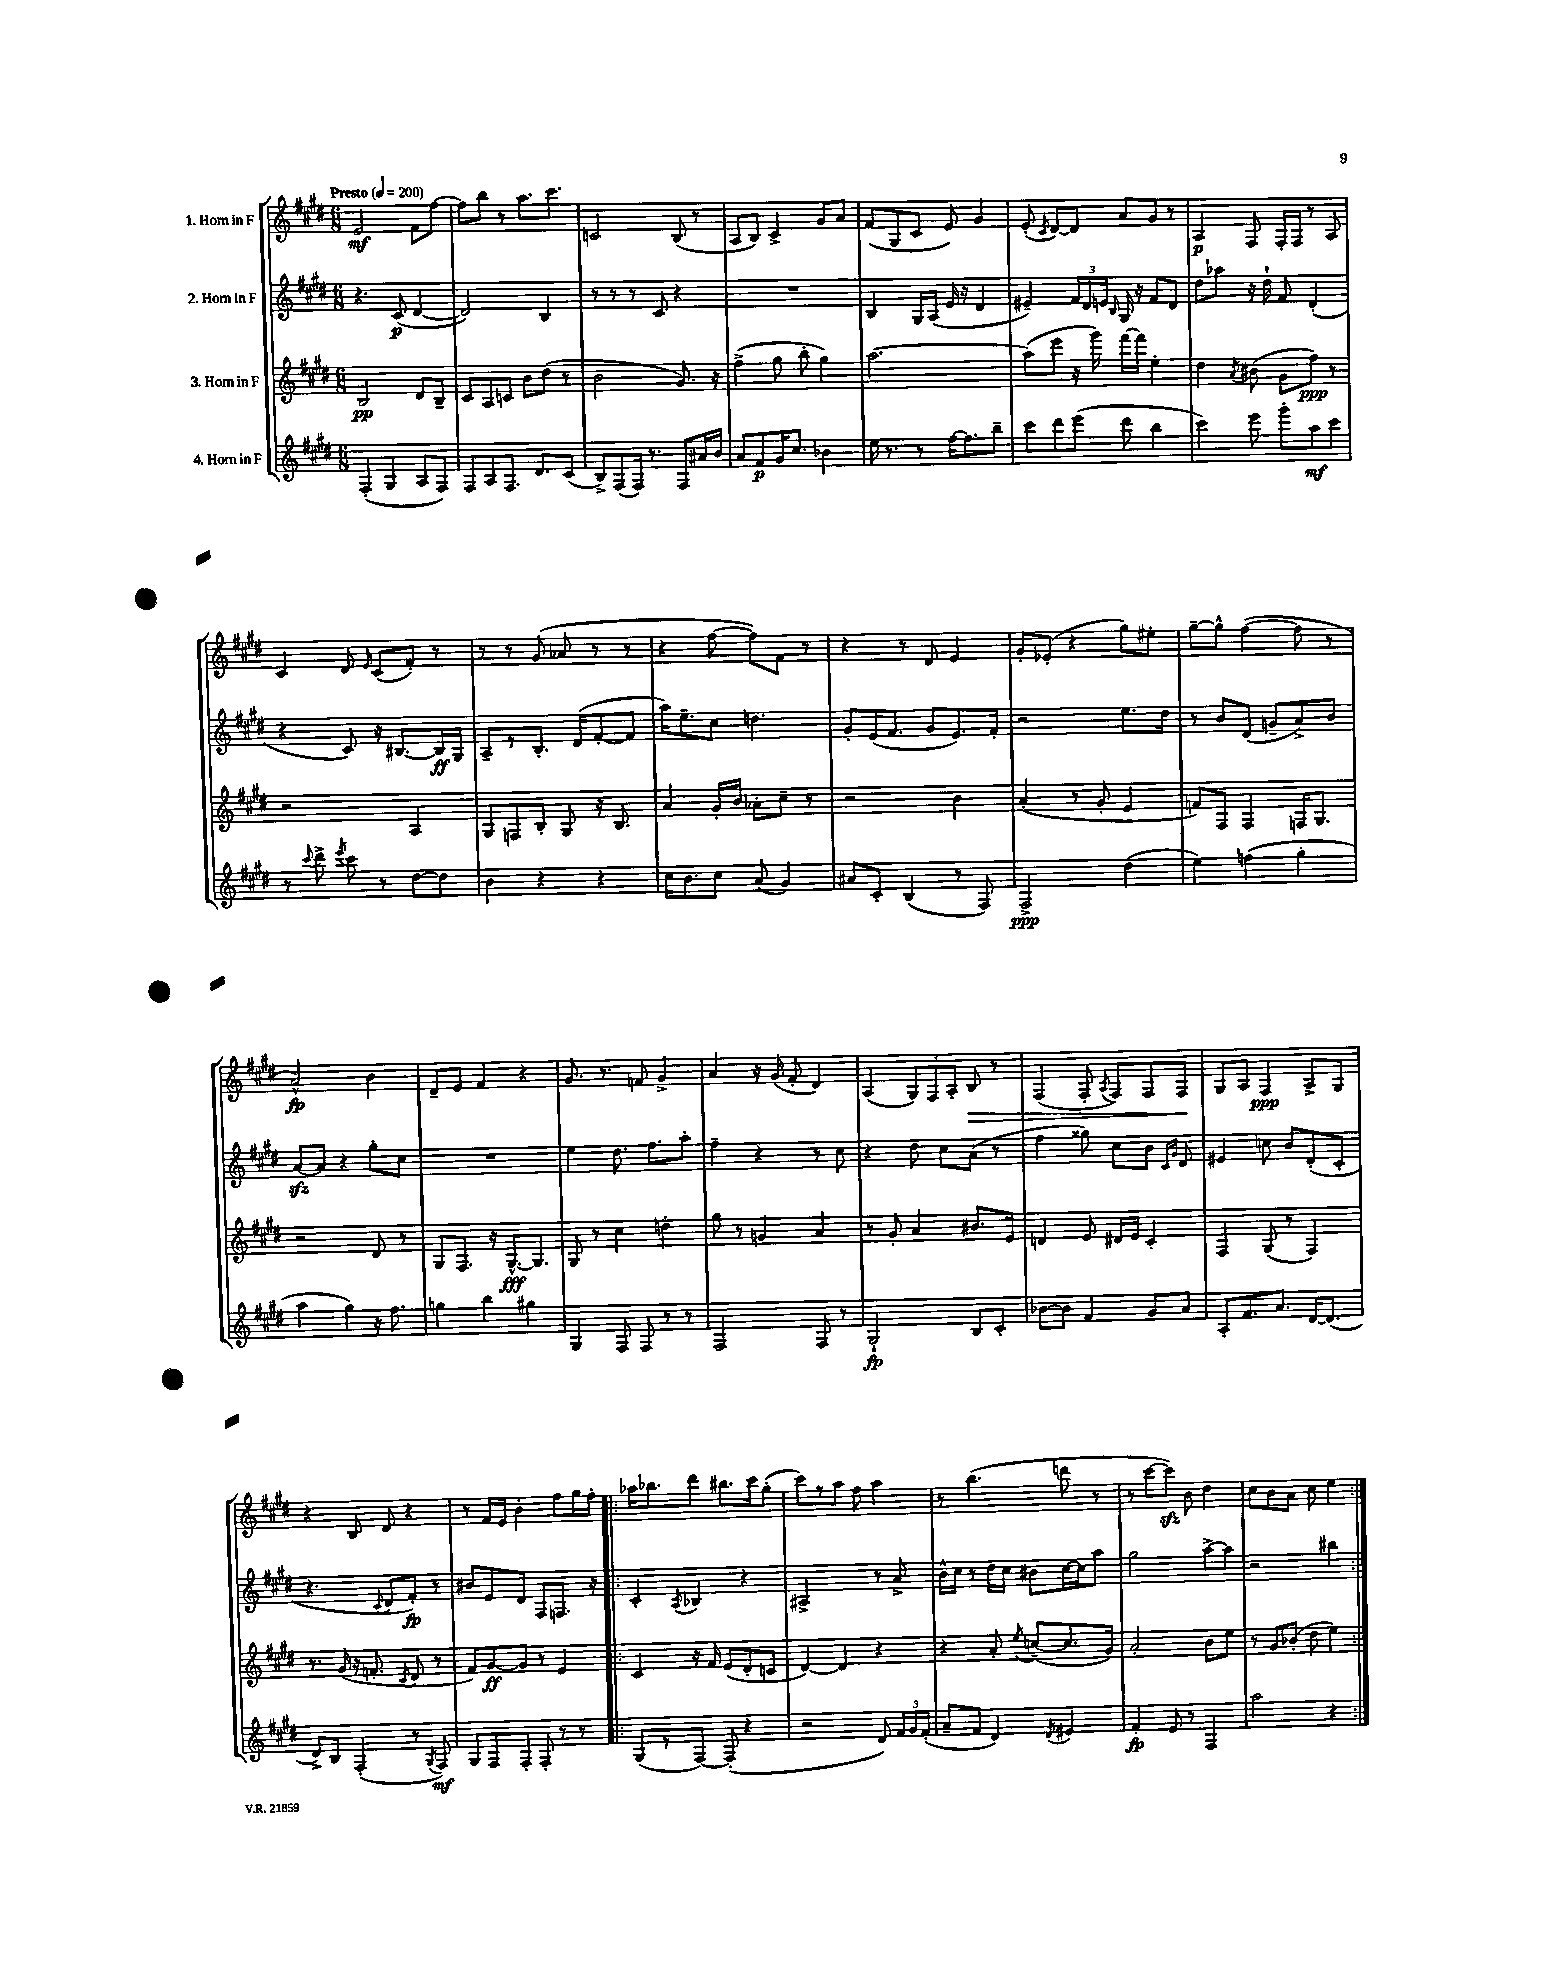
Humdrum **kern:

**kern	**kern	**kern	**kern
*staff4	*staff3	*staff2	*staff1
*clefG2	*clefG2	*clefG2	*clefG2
*k[f#c#g#d#]	*k[f#c#g#d#]	*k[f#c#g#d#]	*k[f#c#g#d#]
*M6/8	*M6/8	*M6/8	*M6/8
*MM200	*MM200	*MM200	*MM200
(4F#'	2B	4.r	2e
4G#	.	.	.
.	.	(8c#	.
8A	8d#	[4d#	8f#
8F#)	8B~	.	[8ff#
=	=	=	=
8F#	8c#	2d#])	8ff#]
8A	8A	.	8bb
8.F#	8c	.	8r
.	8b	.	8.aa
8.d#	.	.	.
.	(8dd#	4B	.
.	.	.	8.ccc#
(8c#	8r	.	.
=	=	=	=
8B^)	2b	8r	2c
(8F#	.	8r	.
16F#)	.	8r	.
8.r	.	.	.
.	.	8c#	.
8F#	8.g#)	4r	(8B
16a#	.	.	8r
16b	16r	.	.
=	=	=	=
8a	(4ff#^	2.r	8A
8f#	.	.	8B)
16g#	8gg#	.	4c#^
8.cc#	.	.	.
.	8bb'	.	.
4b-	4gg#)	.	8g#
.	.	.	8a
=	=	=	=
16ee	[2.aa	4B	(8f#
8.r	.	.	.
.	.	.	8G#
8r	.	16G#	8c#
.	.	(16A	.
[16ff#	.	16e	8e)
8.ff#]	.	16r	.
.	.	4d#	4g#
8bb~	.	.	.
=	=	=	=
8ccc#	(8aa]	4e#~)	(8e'
.	.	.	8qc#
8ddd#	8eee	.	[8d#)
(8eee	16r	24f#	8d#]
.	.	24d#	.
.	16ggg#)	.	.
.	.	24e	.
.	.	16qqB	.
8ddd#	[16fff#	16G#	8a
.	16fff#]	16r	.
4bb	4ee'	8f#	8g#
.	.	8d#	8r
=	=	=	=
4ccc#)	4dd#	8dd#	4A
.	.	8aa-	.
.	8qa	.	.
8eee	(8b#	16r	8F#
.	.	16dd#`	.
8ggg#'	8g#	8f#	16F#'
.	.	.	16F#
8aa	8ff#)	(4d#'	8r
8ccc#	8r	.	8A
=	=	=	=
8r	2r	4r	4c#
8qqccc#	.	.	.
8ddd#^	.	.	.
8qeee	.	.	.
8ccc#	.	8c#)	8d#
.	.	.	16qqe
8r	.	16r	(8c#
.	.	[8.B#	.
[8dd#	4A	.	8f#')
8dd#]	.	16B#]	8r
.	.	16G#	.
=	=	=	=
4b	8G#	8A~	8r
.	8F	8r	8r
4r	8B'	8.B'	(8g#
.	8G#	.	8a-
.	.	(16d#	.
4r	16r	[8f#'	8r
.	8.B	.	.
.	.	8f#]	8r
=	=	=	=
16cc#	4a	16aa)	4r
8.b	.	8.ee~	.
8cc#	16g#'	8cc#	[8ff#
.	16b	.	.
(8a	8a-'	4.dd	8ff#])
4g#)	8cc#~	.	8f#
.	8r	.	8r
=	=	=	=
8a#	2r	8g#'	4r
8c#'	.	(16e	.
.	.	8.f#	.
(4B	.	.	8r
.	.	8g#	8d#
8r	4b	8.e)	4e
8F#)	.	.	.
.	.	16f#'	.
=	=	=	=
2F#^	(4a'	2r	8g#'
.	.	.	(8e-'
.	8r	.	4r
.	8g#'	.	.
(4dd#	4e	8.ee	8gg#)
.	.	.	8ee#'
.	.	16dd#	.
=	=	=	=
4ee)	8f)	8r	[8gg#~
.	8F#	8b	8gg#^^]
(4ff	4F#	(8d#	([4ff#
.	.	8g~	.
4gg#'	16F	8a^)	8ff#]
.	8.G#	.	.
.	.	8b	8r
=	=	=	=
4aa	2r	[8a	2a^^)
.	.	8a]	.
4gg#)	.	4r	.
16r	8d#	8gg#'	4b
8.ff#	.	.	.
.	8r	8cc#	.
=	=	=	=
4gg	8G#	2.r	8d#~
.	8.F#	.	8e
4bb	.	.	4f#
.	16r	.	.
.	[8.G#^^	.	.
4gg#	.	.	4r
.	8.G#]	.	.
=	=	=	=
4G#	8G#	4ee	8.g#
.	8r	.	.
.	.	.	8.r
8F#	4cc#	8.dd#	.
8F#	.	.	8f
.	.	8.ff#	.
8r	4dd'	.	4g#^
8r	.	8aa'	.
=	=	=	=
2F#	8gg#	4ff#~	4a
.	8r	.	.
.	4g	4r	16r
.	.	.	(16g#
.	.	.	8f#'
8F#	4a	8r	4d#)
8r	.	8cc#	.
=	=	=	=
2G#`	8r	4r	(4A
.	8g#'	.	.
.	4a	8dd#	12G#)
.	.	.	12F#
.	.	8cc#	.
.	.	.	12A'
8B	8.b#	(8a	8B
8c#'	.	8r	8r
.	16e	.	.
=	=	=	=
[8b-	4d	4ff#	(4F#
8b-]	.	.	.
4f#	8e	8gg##)	8F#'
.	.	.	8qA
.	16d#	8cc#	8F#)
.	16e	.	.
8g#	4c#'	8b	8F#
.	.	16qqc#	.
.	.	16qqg#	.
8a	.	8d#	8F#
=	=	=	=
8A'	4F#	4e#	8G#
8.f#	.	.	8A
.	(8G#	8cc	4F#
8.a	.	.	.
.	8r	8b	.
[16d#	4F#)	(8d#'	8A^
(8.d#]	.	.	.
.	.	8c#'	8G#
=	=	=	=
8d#^)	8.r	4.r	4r
8B	.	.	.
.	(16g#	.	.
(4F#'	16r	.	8B
.	8.f'	.	.
.	.	8qqc#	.
.	.	8d#	8d#
.	8qc#	.	.
8r	8d#	8f#')	4r
8qG#	.	.	.
8F#)	8r	8r	.
=	=	=	=
8G#	8f#)	8b#	8r
8F#	[8g#	8e	16f#
.	.	.	16e
8F#'	8g#]	8d#	4b'
8F#'	8r	8F#	.
8r	4e	8.F	8ff#
8r	.	.	16gg#
.	.	16r	16ff#'
=!|:	=!|:	=!|:	=!|:
(8G#	4c#	4c#'	16aa-
.	.	.	8.bb-
8r	.	.	.
.	.	8qA	.
[8F#)	16r	4B-	8ddd#
.	16f#	.	.
(8F#']	(8e	.	8.bb#
4r	8d#'	4r	.
.	.	.	16ccc#
.	8c	.	(8gg#'
=	=	=	=
2r	[4d#)	2A#^	8ccc#)
.	.	.	8r
.	4d#]	.	8aa
.	.	.	8ff#
8d#)	4r	8r	4aa
24f#	.	8a^	.
24g#	.	.	.
(24f#'	.	.	.
=	=	=	=
8a~	4r	16b^^	8r
.	.	16cc#	.
8f#	.	8r	(4.bb
4d#)	8a'	16dd#	.
.	.	16cc#	.
.	8qee	.	.
.	([8cc~	8b#	.
8qd#	.	.	.
4e#	8.cc]	[16cc#	8ddd
.	.	16cc#]	.
.	.	8aa	8r
.	16g#)	.	.
=	=	=	=
4f#'	2a'	2gg#	8r
.	.	.	[8ccc#
8e	.	.	8ccc#])
8r	.	.	8b
4F#	8b	[8aa^	4dd#
.	8ee	8aa]	.
=	=	=	=
2aa	8r	2r	8cc#
.	8g#	.	8b
.	(8b-'	.	8a
.	8dd#	.	8cc#
4r	4ee)	4bb#	4ee
==:|!	==:|!	==:|!	==:|!
*-	*-	*-	*-
